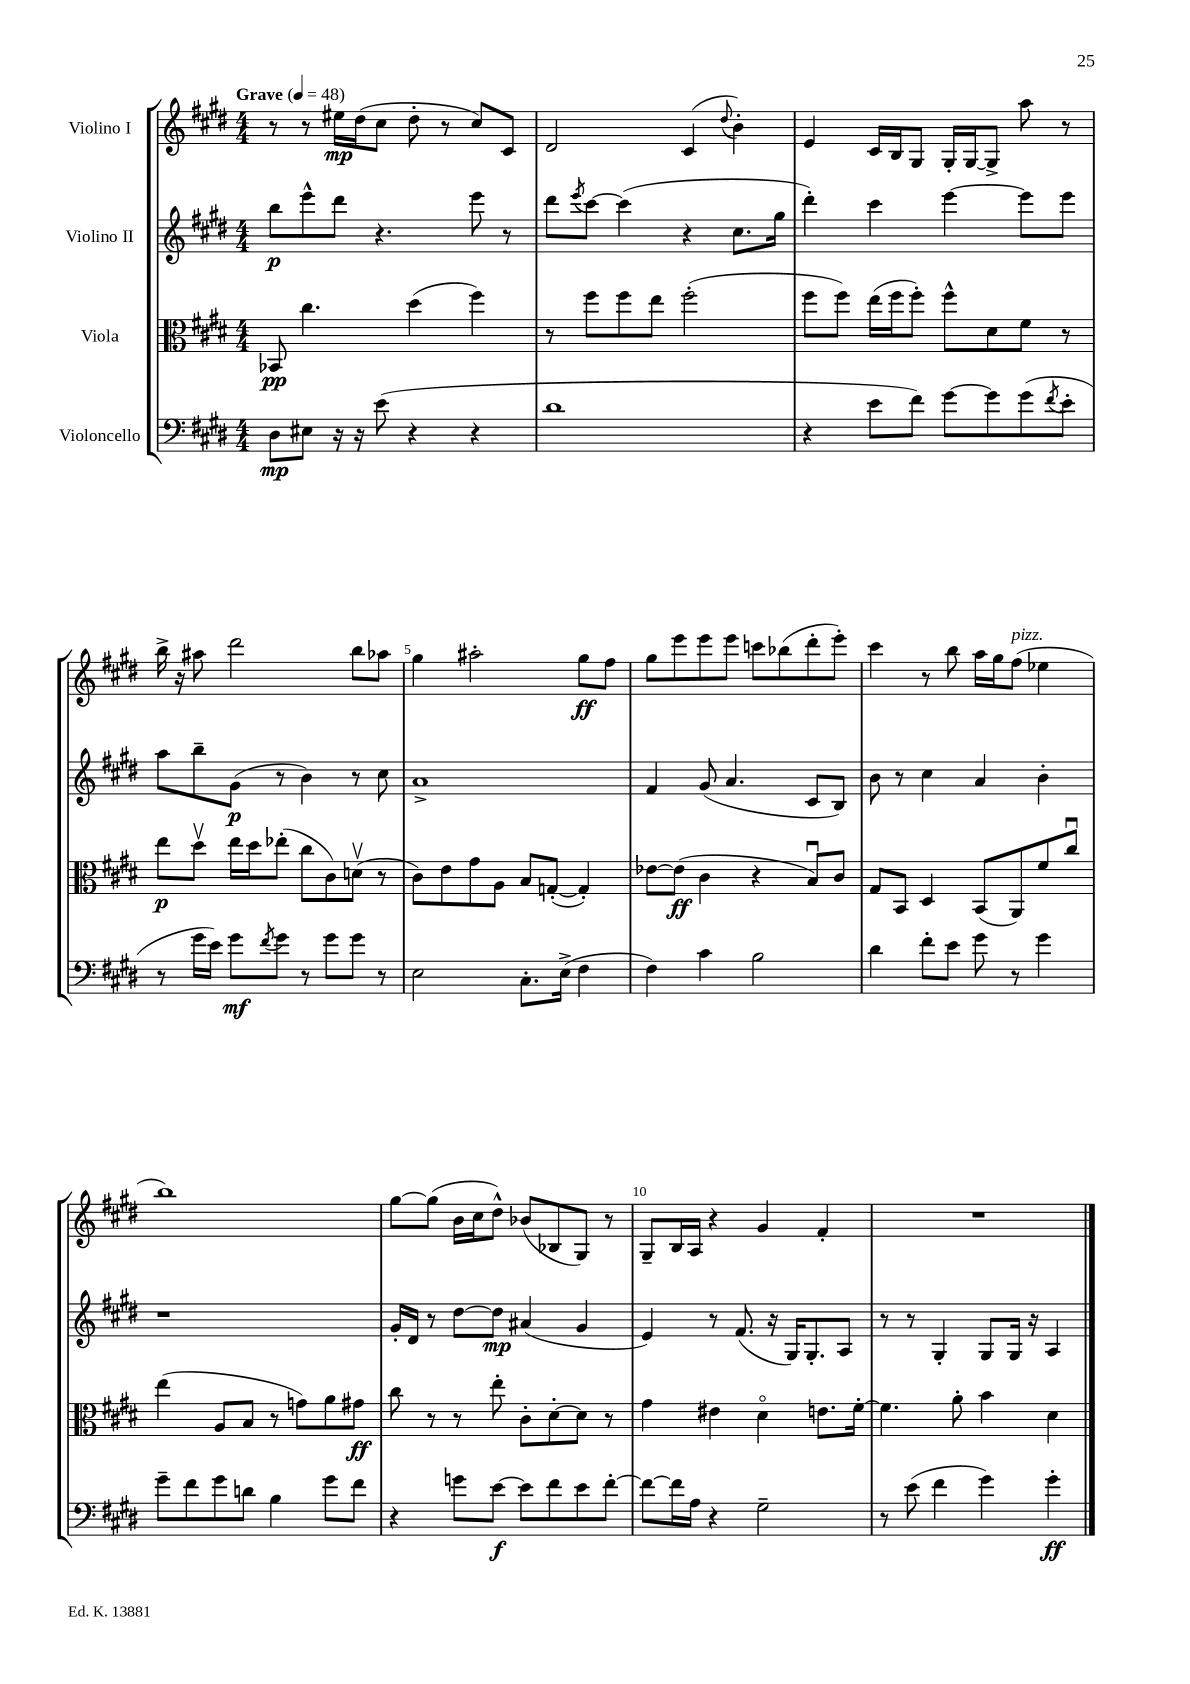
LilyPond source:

<<
\new StaffGroup <<
\new Staff = "s0" \with { instrumentName = "Violino I" } {
    \clef treble \key e \major \numericTimeSignature \time 4/4 \tempo "Grave" 4 = 48
    r8 r8 eis''16\mp dis''16( cis''8 dis''8-. r8 cis''8) cis'8 |
    dis'2 cis'4( \appoggiatura { dis''8 } b'4-.) |
    e'4 cis'16 b16 gis8 gis16-. gis16~ gis8-> a''8 r8 |
    b''16-> r16 ais''8 dis'''2 b''8 aes''8 |
    gis''4 ais''2-. gis''8\ff fis''8 |
    gis''8 e'''8 e'''8 e'''8 c'''8 bes''8( dis'''8-. e'''8-.) |
    cis'''4 r8 b''8 a''16 gis''16 fis''8^\markup { \italic "pizz." }( ees''4 |
    b''1) |
    gis''8~ gis''8( b'16 cis''16 dis''8-^) bes'8( bes8 gis8) r8 |
    gis8-- b16 a16 r4 gis'4 fis'4-. |
    R1 \bar "|." |
}
\new Staff = "s1" \with { instrumentName = "Violino II" } {
    \clef treble \key e \major \numericTimeSignature \time 4/4
    b''8\p e'''8-^ dis'''8 r4. e'''8 r8 |
    dis'''8 \acciaccatura { e'''8 } cis'''8~ cis'''4( r4 cis''8. gis''16 |
    dis'''4-.) cis'''4 e'''4~ e'''8 e'''8 |
    a''8 b''8-- gis'8\p( r8 b'4) r8 cis''8 |
    a'1-> |
    fis'4 gis'8( a'4. cis'8 b8) |
    b'8 r8 cis''4 a'4 b'4-. |
    r1 |
    gis'16-. dis'16 r8 dis''8~ dis''8\mp ais'4( gis'4 |
    e'4) r8 fis'8.( r16 gis16) gis8.-. a8 |
    r8 r8 gis4-. gis8 gis16 r16 a4 \bar "|." |
}
\new Staff = "s2" \with { instrumentName = "Viola" } {
    \clef alto \key e \major \numericTimeSignature \time 4/4
    bes,8\pp cis''4. dis''4( fis''4) |
    r8 fis''8 fis''8 e''8 fis''2-.( |
    fis''8 fis''8) e''16( fis''16 fis''8-.) fis''8-^ dis'8 fis'8 r8 |
    e''8\p dis''8\upbow e''16 dis''16 ees''8-.( cis''8 cis'8) d'8\upbow( r8 |
    cis'8) e'8 gis'8 a8 b8 g8~-.( g4-.) |
    ees'8~ ees'8\ff( cis'4 r4 b8\downbow) cis'8 |
    gis8 b,8 dis4 b,8( a,8) fis'8 cis''8\downbow |
    e''4( a8 b8 r8 g'8) a'8 gis'8\ff |
    cis''8 r8 r8 e''8-. cis'8-. dis'8~-. dis'8 r8 |
    gis'4 eis'4 dis'4\flageolet e'8. fis'16~-. |
    fis'4. a'8-. b'4 dis'4 \bar "|." |
}
\new Staff = "s3" \with { instrumentName = "Violoncello" } {
    \clef bass \key e \major \numericTimeSignature \time 4/4
    dis8\mp eis8 r16 r16 e'8( r4 r4 |
    dis'1 |
    r4 e'8 fis'8) gis'8~ gis'8 gis'8( \acciaccatura { fis'8 } e'8-. |
    r8 gis'16 e'16) gis'8\mf \acciaccatura { fis'8 } gis'8 r8 gis'8 gis'8 r8 |
    e2 cis8.-. e16->( fis4 |
    fis4) cis'4 b2 |
    dis'4 fis'8-. e'8 gis'8 r8 gis'4 |
    gis'8-- fis'8 gis'8 d'8 b4 gis'8 fis'8 |
    r4 g'8 e'8~\f e'8 fis'8 e'8 fis'8~-. |
    fis'8~ fis'16 a16 r4 gis2-- |
    r8 e'8( fis'4 gis'4) gis'4-.\ff \bar "|." |
}
>>
>>
\layout { \context { \Score \override BarNumber.break-visibility = ##(#f #t #t) barNumberVisibility = #(every-nth-bar-number-visible 5) } }
